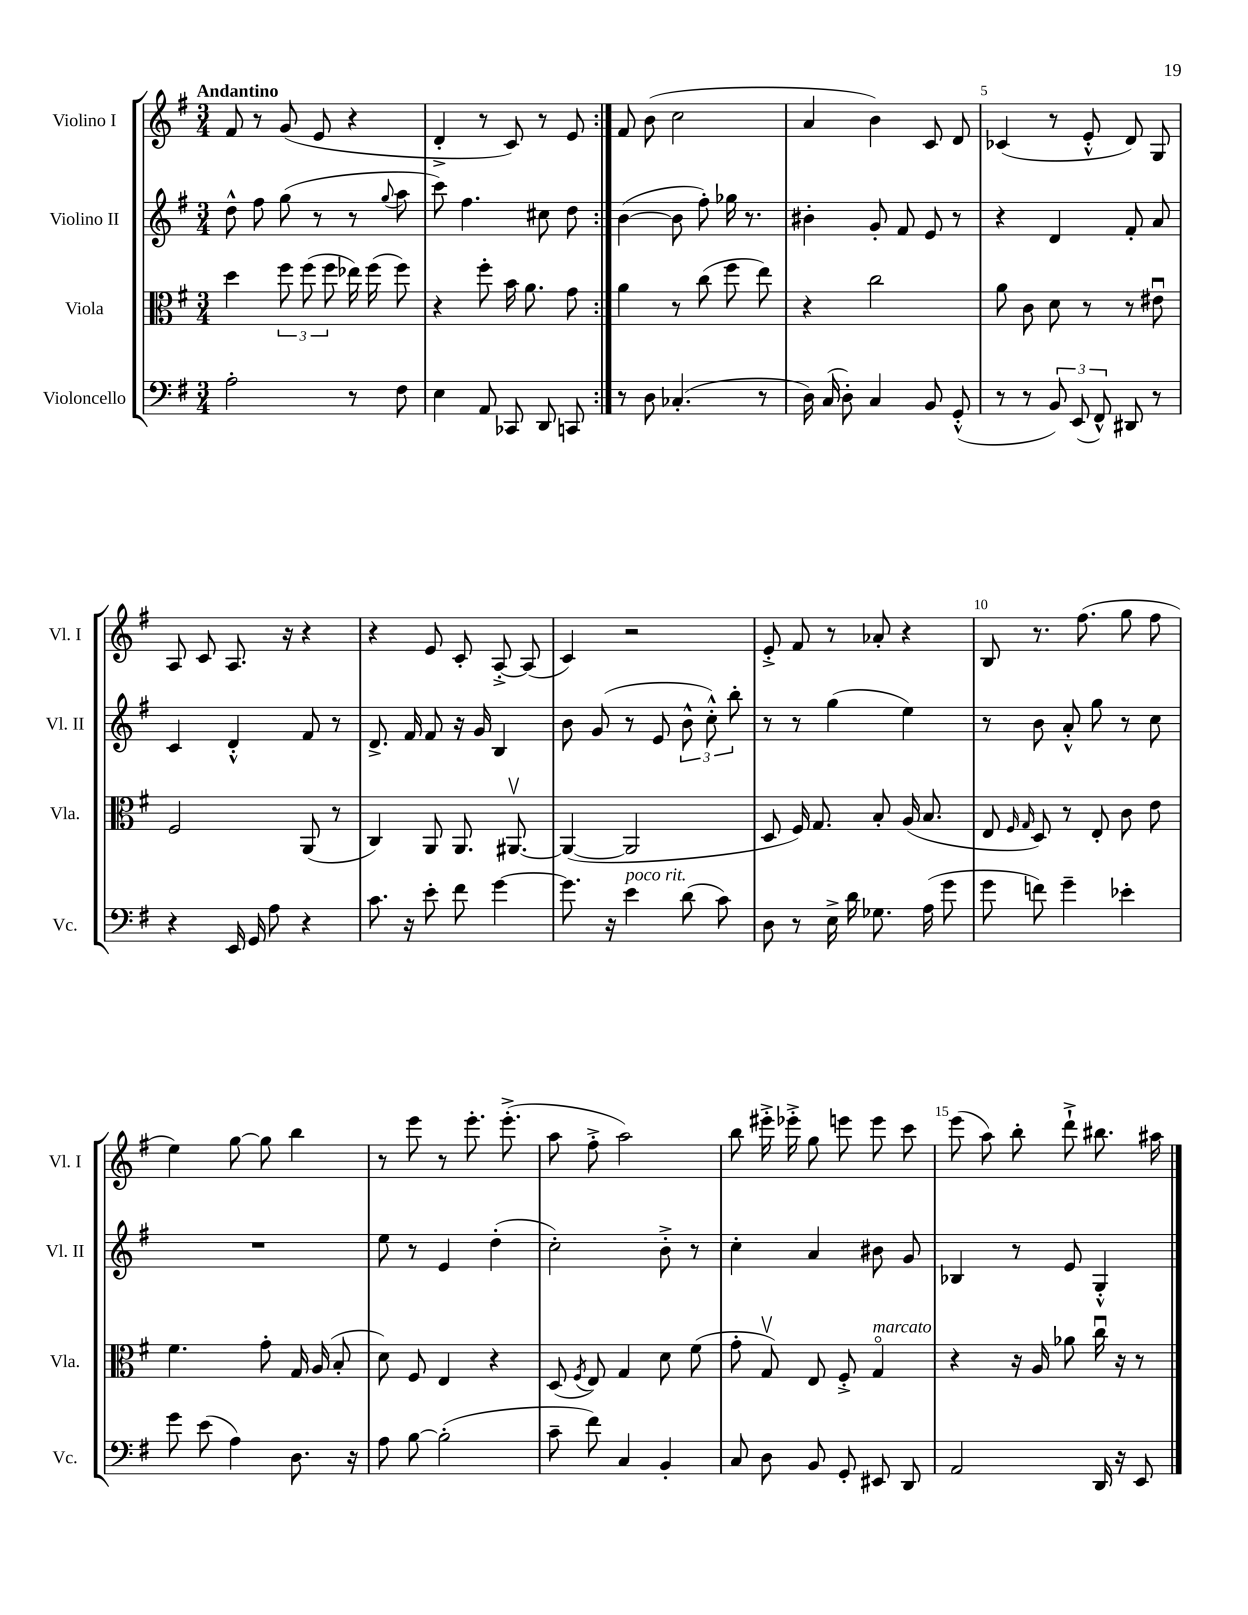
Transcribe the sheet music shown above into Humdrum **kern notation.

**kern	**kern	**kern	**kern
*part4	*part3	*part2	*part1
*staff4	*staff3	*staff2	*staff1
*I"Violoncello	*I"Viola	*I"Violino II	*I"Violino I
*I'Vc.	*I'Vla.	*I'Vl. II	*I'Vl. I
*clefF4	*clefC3	*clefG2	*clefG2
*k[f#]	*k[f#]	*k[f#]	*k[f#]
*M3/4	*M3/4	*M3/4	*M3/4
=1	=1	=1	=1
!	!	!	!LO:TX:a:B:t=Andantino
2A'\	4dd\	8dd^^\	8f#/
.	.	8ff#\	8r
.	12ff#\	(8gg\	(8g/
.	(12ff#\	.	.
.	.	8r	8e/
.	12ff#\	.	.
8r	16ee-X\)	8r	4r
.	(16ff#\	.	.
.	.	8qqgg/	.
8F#\	8ff#\)	8aa\	.
=2	=2	=2	=2
4E\	4r	8ccc\)	4d'^/
.	.	4.ff#\	.
8AA/	8ff#'\	.	8r
8CC-X/	16b\	.	8c/)
.	8.a\	.	.
8DD/	.	8cc#X\	8r
8CCn/	8g\	8dd\	8e/
=3:|!	=3:|!	=3:|!	=3:|!
8r	4a\	([4b\	8f#/
8D\	.	.	(8b\
(4.C-X'/	8r	8b\]	2cc\
.	(8cc\	8ff#'\)	.
.	8ff#\	16gg-X\	.
.	.	8.r	.
8r	8ee\)	.	.
=4	=4	=4	=4
16D\)	4r	4b#X'\	4a/
(16C/	.	.	.
8D'\)	.	.	.
4C/	2cc\	8g'/	4b\)
.	.	8f#/	.
8BB/	.	8e/	8c/
(8GG'^^/	.	8r	8d/
=5	=5	=5	=5
8r	8a\	4r	(4c-X/
8r	8c\	.	.
12BB/)	8d\	4d/	8r
(12EE/	.	.	.
.	8r	.	8e'^^/
12FF#^^/)	.	.	.
8DD#X/	8r	8f#'/	8d/)
8r	8e#Xu\	8a/	8G/
!!LO:LB:g=z
=6	=6	=6	=6
4r	2F#/	4c/	8A/
.	.	.	8c/
16EE/	.	4d'^^/	8.A/
16GG/	.	.	.
8A\	.	.	.
.	.	.	16r
4r	(8AA/	8f#/	4r
.	8r	8r	.
=7	=7	=7	=7
8.c\	4C/)	8.d^/	4r
16r	.	16f#/	.
8e'\	8AA/	8f#/	8e/
8f#\	8.AA/	16r	8c'/
.	.	16g/	.
[4g\	.	4B/	[8A'^/
.	[8.AA#Xv/	.	.
.	.	.	(8A/]
=8	=8	=8	=8
8.g\]	(4AA#/_	8b\	4c/)
.	.	(8g/	.
16r	.	.	.
!LO:TX:a:i:t=poco rit.	!	!	!
4e\	2AA#/]	8r	2r
.	.	8e/	.
(8d\	.	12b^^\	.
.	.	12cc'^^\)	.
8c\)	.	.	.
.	.	12bb'\	.
=9	=9	=9	=9
8D\	8D/	8r	8e'^/
8r	16F#/)	8r	8f#/
.	8.G/	.	.
16E^\	.	(4gg\	8r
16d\	.	.	.
8.G-X\	8B'/	.	8a-X'/
.	(16A/	4ee\)	4r
(16A\	8.B/	.	.
8g\	.	.	.
=10	=10	=10	=10
8g\	8E/	8r	8B/
.	16qqF#/	.	.
.	16qqG/	.	.
8fn\)	8D/)	8b\	8.r
4g~\	8r	8a'^^/	.
.	.	.	(8.ff#\
.	8E'/	8gg\	.
4e-X'\	8c\	8r	8gg\
.	8e\	8cc\	8ff#\
!!LO:LB:g=z
=11	=11	=11	=11
8g\	4.f#\	2.r	4ee\)
(8e\	.	.	.
4A\)	.	.	[8gg\
.	8g'\	.	8gg\]
8.D\	16G/	.	4bb\
.	(16A/	.	.
.	8B'/	.	.
16r	.	.	.
=12	=12	=12	=12
8A\	8d\)	8ee\	8r
[8B\	8F#/	8r	8eee\
(2B'\]	4E/	4e/	8r
.	.	.	8.eee'\
.	4r	(4dd'\	.
.	.	.	(8.eee'^\
=13	=13	=13	=13
8c~\	(8D/	2cc'\)	8aa\
.	8qF#/	.	.
8f#\)	8E/)	.	8ff#'^\
4C/	4G/	.	2aa\)
4BB'/	8d\	8b'^\	.
.	(8f#\	8r	.
=14	=14	=14	=14
8C/	8g'\	4cc'\	8bb\
8D\	8Gv/)	.	16eee#X'^\
.	.	.	16eee-X'^\
8BB/	8E/	4a/	8gg\
8GG'/	8F#'^/	.	8eeen\
!	!LO:TX:a:i:t=marcato	!	!
8EE#X/	4G/	8b#X\	8eee\
8DD/	.	8g/	8ccc\
=15	=15	=15	=15
2AA/	4r	4B-X/	(8eee\
.	.	.	8aa\)
.	16r	8r	8bb'\
.	16A/	.	.
.	8a-X\	8e/	8ddd`^\
16DD/	16ccu\	4G'^^/	8.bb#X\
16r	16r	.	.
8EE/	8r	.	.
.	.	.	16aa#X\
==	==	==	==
*-	*-	*-	*-
